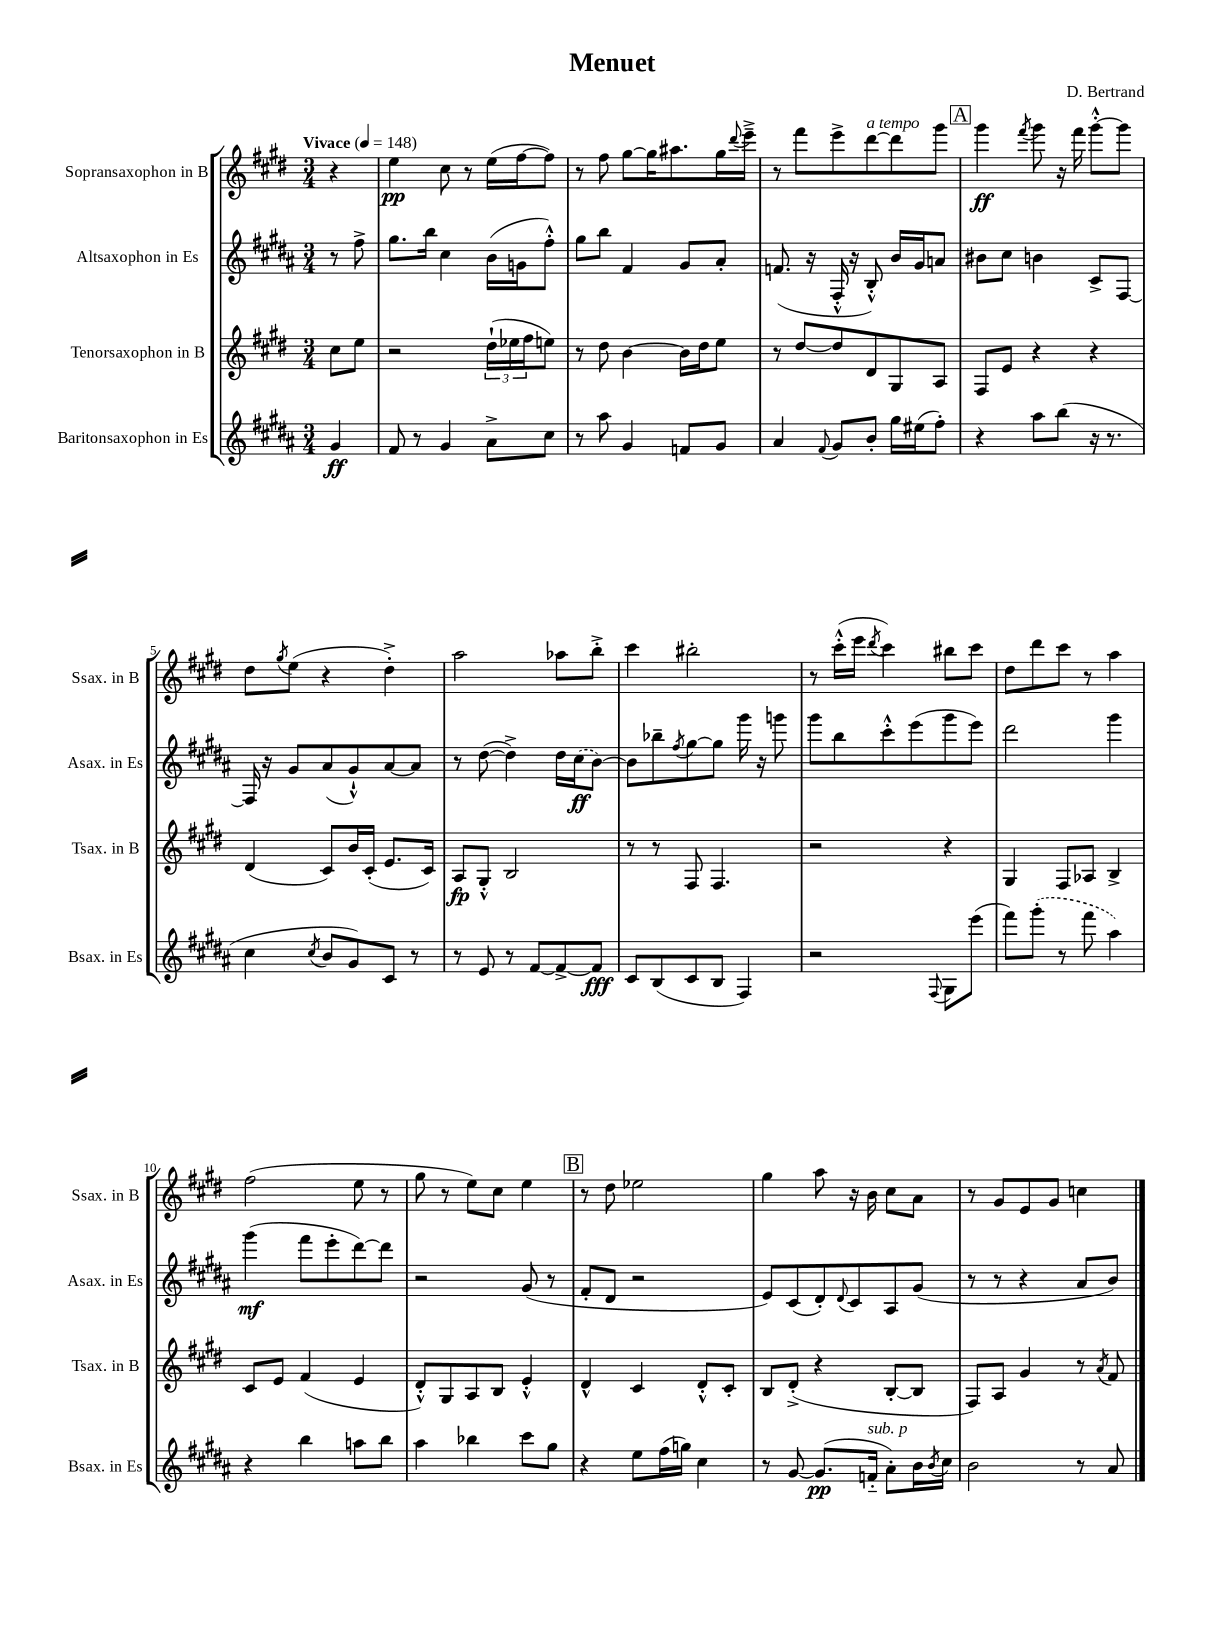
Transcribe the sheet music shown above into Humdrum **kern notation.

**kern	**kern	**kern	**kern
*staff4	*staff3	*staff2	*staff1
*clefG2	*clefG2	*clefG2	*clefG2
*k[f#c#g#d#a#]	*k[f#c#g#d#]	*k[f#c#g#d#a#]	*k[f#c#g#d#]
*M3/4	*M3/4	*M3/4	*M3/4
*MM148	*MM148	*MM148	*MM148
4g#	8cc#	8r	4r
.	8ee	8ff#^	.
=	=	=	=
8f#	2r	8.gg#	4ee
8r	.	.	.
.	.	16bb	.
4g#	.	4cc#	8cc#
.	.	.	8r
8a#^	(24dd#`	(16b	(16ee
.	24ee-	.	.
.	.	16g	[16ff#
.	24ff#	.	.
8cc#	8ee)	8ff#'^^)	8ff#])
=	=	=	=
8r	8r	8gg#	8r
8aa#	8dd#	8bb	8ff#
4g#	[4b	4f#	[8gg#
.	.	.	16gg#]
.	.	.	8.aa#
8f	16b]	8g#	.
.	16dd#	.	.
8g#	8ee	8a#'	16gg#
.	.	.	8qqddd#
.	.	.	16eee~^
=	=	=	=
4a#	8r	(8.f	8r
.	[8dd#	.	8fff#
.	.	16r	.
8qqf#	.	.	.
8g#	8dd#]	16F#'^^	8eee^
.	.	16r	.
8b'	8d#	8B'^^)	[8ddd#
16gg#	8G#	16b	8ddd#]
(16ee#	.	16g#	.
8ff#')	8A	8a	8ggg#
=	=	=	=
4r	8F#	8b#	4ggg#
.	8e	8cc#	.
.	.	.	8qfff#
8aa#	4r	4b	8ggg#
(8bb	.	.	16r
.	.	.	16fff#
16r	4r	8c#^	[8ggg#'^^
8.r	.	.	.
.	.	[8F#	8ggg#]
=	=	=	=
4cc#	(4d#	16F#]	8dd#
.	.	16r	.
.	.	.	8qgg#
.	.	8g#	(8ee
8qcc#	.	.	.
8b	8c#)	(8a#	4r
8g#)	16b	8g#`^^)	.
.	(16c#'	.	.
8c#	8.e	[8a#	4dd#'^)
8r	.	8a#]	.
.	16c#)	.	.
=	=	=	=
8r	8A	8r	2aa
8e	8G#'^^	([8dd#	.
8r	2B	4dd#^])	.
[8f#	.	.	.
8f#^_	.	16dd#	8aa-
.	.	(16cc#	.
8f#]	.	[8b)	8bb'^
=	=	=	=
8c#	8r	8b]	4ccc#
(8B	8r	8bb-~	.
.	.	8qff#	.
8c#	8F#	[8gg#	2bb#'
8B	4.F#	8gg#]	.
4F#)	.	16ggg#	.
.	.	16r	.
.	.	8ggg	.
=	=	=	=
2r	2r	8ggg#	8r
.	.	8bb	(16ccc#'^^
.	.	.	16eee
.	.	.	8qddd#
.	.	8ccc#'^^	4ccc#)
.	.	(8eee	.
8qqF#	.	.	.
8G#	4r	8ggg#	8bb#
(8eee	.	8eee)	8ccc#
=	=	=	=
8fff#)	4G#	2ddd#	8dd#
(8ggg#'	.	.	8ddd#
8r	8F#	.	8ccc#
8fff#	8A-	.	8r
4aa#)	4B^	4ggg#	4aa
=	=	=	=
4r	8c#	(4ggg#	(2ff#
.	8e	.	.
4bb	(4f#	8fff#	.
.	.	8eee'	.
8aa	4e	[8ddd#)	8ee
8bb	.	8ddd#]	8r
=	=	=	=
4aa#	8d#'^^)	2r	8gg#
.	8G#	.	8r
4bb-	8A	.	8ee)
.	8B	.	8cc#
8ccc#	4e'^^	(8g#	4ee
8gg#	.	8r	.
=	=	=	=
4r	4d#^^	8f#'	8r
.	.	8d#	8dd#
8ee	4c#	2r	2ee-
(16ff#	.	.	.
16gg)	.	.	.
4cc#	8d#'^^	.	.
.	8c#'	.	.
=	=	=	=
8r	8B	8e)	4gg#
[8g#	(8d#'^	(8c#	.
(8.g#]	4r	8d#')	8aa
.	.	8qqd#	.
.	.	8c#	16r
16f'~	.	.	16b
8a#')	[8B'	8A#	8cc#
16b	8B]	(8g#	8a
8qb	.	.	.
16cc#	.	.	.
=	=	=	=
2b	8F#)	8r	8r
.	8A	8r	8g#
.	4g#	4r	8e
.	.	.	8g#
8r	8r	8a#	4cc
.	8qa	.	.
8a#	8f#	8b)	.
==	==	==	==
*-	*-	*-	*-
